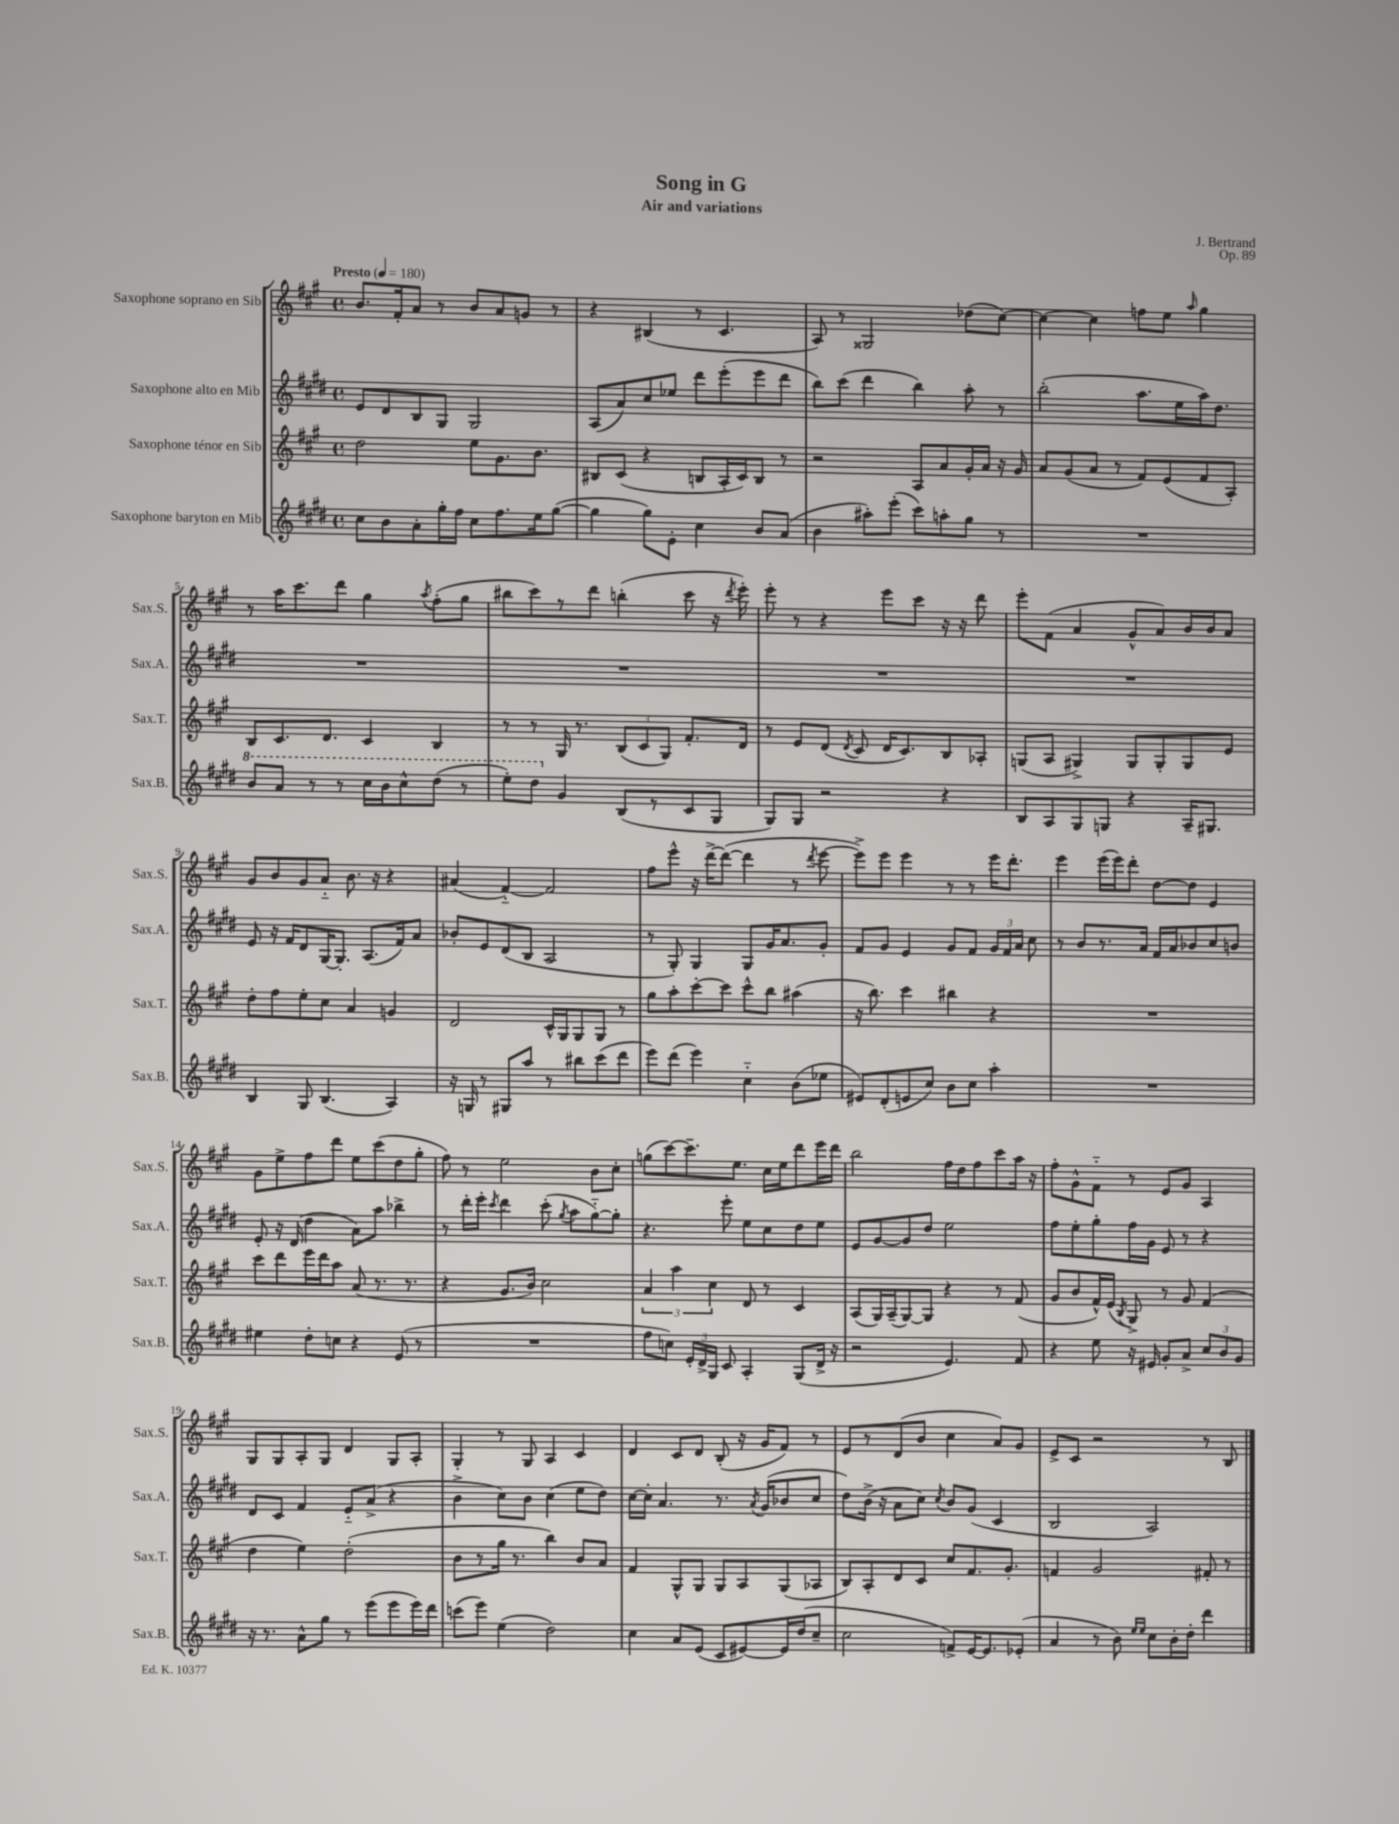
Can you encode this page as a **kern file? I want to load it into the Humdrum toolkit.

**kern	**kern	**kern	**kern
*staff4	*staff3	*staff2	*staff1
*clefG2	*clefG2	*clefG2	*clefG2
*k[f#c#g#d#]	*k[f#c#g#]	*k[f#c#g#d#]	*k[f#c#g#]
*M4/4	*M4/4	*M4/4	*M4/4
*met(c)	*met(c)	*met(c)	*met(c)
*MM180	*MM180	*MM180	*MM180
8cc#	2dd	8e	8.b
8b	.	8d#	.
.	.	.	16f#'
8a'	.	8B	8a
16gg#'	.	8G#	8r
16ff#	.	.	.
8cc#	8ee	2G#	8b
8.ff#	8.g#	.	8a
.	.	.	8g
16ee	8.b	.	.
([8gg#	.	.	8r
=	=	=	=
4gg#]	8B#	(8A	4r
.	(8c#	8a)	.
8gg#)	4r	8cc#	(4B#
8e'	.	8ee-	.
4cc#	8B	8ddd#	8r
.	16A'	(8eee'	4.c#
.	16c#)	.	.
8b	8B	8eee	.
(8a	8r	8ddd#	.
=	=	=	=
4b	2r	8bb)	8A)
.	.	(8ccc#	8r
8aa#')	.	4ddd#	2G##
(8eee'	.	.	.
8ccc#)	8A	4bb)	.
8aa'	8a	.	.
8gg#	16g#'	8aa'	(8dd-
.	16a	.	.
8r	16r	8r	[8cc#)
.	16g#	.	.
=	=	=	=
1r	8a	(2bb'	4cc#_
.	(8g#	.	.
.	8a	.	4cc#]
.	8r	.	.
.	8f#)	8.aa	8ff
.	(8e	.	8ee
.	.	16ee	.
.	.	.	16qqaa
.	8f#	16aa)	4gg#
.	.	8.dd#	.
.	8A')	.	.
=	=	=	=
8bb	8B	1r	8r
8aa	8.c#	.	16aa
.	.	.	8.ccc#
8r	.	.	.
.	8.d	.	.
8r	.	.	8ddd
16ccc#	4c#	.	4gg#
16bb	.	.	.
8ccc#^^	.	.	.
.	.	.	8qaa
(8ddd#	4B	.	(8ff#'
8r	.	.	8gg#
=	=	=	=
8eee')	8r	1r	8bb#
8ddd#	8r	.	8ccc#)
4g#	16G#	.	8r
.	8.r	.	.
.	.	.	8ddd
(8B	(12B	.	(4bb'
.	12c#	.	.
8r	.	.	.
.	12G#)	.	.
8c#	8.f#'	.	8ccc#
8G#	.	.	16r
.	.	.	8qddd
.	16d	.	16eee')
=	=	=	=
8G#)	8r	1r	8eee'
8G#	8e	.	8r
2r	(8d	.	4r
.	8qd	.	.
.	8c#	.	.
.	16d	.	8eee
.	8.c#)	.	.
.	.	.	8ccc#
4r	8B	.	16r
.	.	.	16r
.	8A-'	.	8ddd
=	=	=	=
8B	(8G	1r	8eee'
8A	8A	.	(8f#
8G#	4G#^)	.	4a
8G	.	.	.
4r	8G#	.	8g#^^
.	8G#'	.	8a)
16A~	8G#	.	16b
8.G#	.	.	16b
.	8e	.	8a
=	=	=	=
4B	8dd'	8e	8g#
.	8ff#	16r	8b
.	.	16f#	.
8G#	8ee'	8d#	8g#
(4.B	8cc#	[16G#	8a'~
.	.	8.G#']	.
.	4a	.	8.b
.	.	(8.A	.
.	.	.	16r
4A)	4g	.	4r
.	.	16f#)	.
.	.	8a	.
=	=	=	=
16r	2d	8b-'	(4a#
16G	.	.	.
8r	.	8e	.
8G#	.	(8d#	[4f#'~)
8aa	.	8B	.
8r	16c#^^	2A	2f#]
.	16G#	.	.
8bb#	8G#	.	.
(8ccc#	8G#	.	.
8ddd#	8r	.	.
=	=	=	=
8eee)	8gg#	8r	8ff#
(8ddd#	8aa'	8G#')	8eee^^
4eee)	[8ccc#'	4G#	16r
.	.	.	[16ddd^
.	8ccc#]	.	(8ddd_
4cc#'~	8ccc#^^	8G#	4ddd]
.	8bb	16g#	.
.	.	8.a	.
(8b	(4aa#	.	8r
.	.	.	8qddd
8ee-	.	8g#'	[8eee
=	=	=	=
8e#)	16r	8f#	8eee^])
.	8.bb)	.	.
(8d#'	.	8g#	8eee
8e	4ccc#	4e	4eee
8cc#)	.	.	.
8b	4bb#	8g#	8r
8cc#	.	8f#	8r
4aa'	4r	24g#	16eee
.	.	24f#	.
.	.	.	8.ddd'
.	.	24a	.
.	.	8cc#	.
=	=	=	=
1r	1r	8r	4eee
.	.	8b	.
.	.	8.r	(16eee
.	.	.	16eee)
.	.	.	8ddd'
.	.	16a	.
.	.	16f#	[8dd
.	.	16a	.
.	.	8b-	8dd]
.	.	8cc#	4e
.	.	8b	.
=	=	=	=
4ee#	8ccc#	8e'	8g#
.	8ddd	16r	8ee^
.	.	(16d#	.
8dd#'	16eee	4dd#	8ff#
.	16ddd	.	.
8cc	8aa	.	8ddd
4r	(8a	8a)	8ee
.	8.r	8aa	(8ccc#
(8e	.	4bb-^	8dd
.	8.r	.	.
8r	.	.	8gg#'
=	=	=	=
1r	4r	8r	8ff#)
.	.	16ddd#'	8r
.	.	16eee'	.
.	.	8qccc#	.
.	8.g#	4ddd#	2ee
.	16b)	.	.
.	2cc#	(8ccc#'	.
.	.	8qgg#	.
.	.	8aa	.
.	.	[8gg#'~)	8b
.	.	8gg#']	8cc#'
=	=	=	=
8ff#	6a	4.r	(8gg
8cc)	.	.	[8ccc#)
.	6aa	.	.
24e'	.	.	8.ccc#~]
24d#^	.	.	.
24G#	6cc#	.	.
8c#	.	8eee'	.
.	.	.	8.ee
4A'	8d	8ee	.
.	8r	8cc#	16cc#
.	.	.	16ee
(8G#	4c#	8dd#	8ddd
16d#^	.	8ee	16eee
16r	.	.	16ddd
=	=	=	=
2r	(8A	8e	2bb
.	16G#)	[8g#	.
.	(16A~	.	.
.	[8G#)	8g#]	.
.	8G#]	8dd#	.
4.e)	4r	2ee	16ff#
.	.	.	16dd
.	.	.	8ff#
.	8r	.	8ccc#
8f#	(8f#	.	16aa
.	.	.	16r
=	=	=	=
4r	8g#	8ff#	8ff#'
.	8b	8ee'	8g#^^
8ee	16f#^^)	8gg#'	8f#'~
.	(16e	.	.
.	8qB	.	.
16r	8G#^)	16ff#	8r
16e#	.	16g#	.
8g#'	8r	8e	8e
8a^	8g#	8r	8g#
12cc#	(4f#	4r	4A
12b	.	.	.
12g#	.	.	.
=	=	=	=
16r	4dd	8d#	8G#
8.r	.	.	.
.	.	8c#	8G#
8a^^	4ee)	4f#	8A'
8gg#	.	.	8G#
8r	(2dd'	8e'~	4d
(8eee	.	(8a^	.
8eee	.	4r	8G#
16eee)	.	.	8A'
16ddd#	.	.	.
=	=	=	=
(8ccc	8b	4b^	4G#'
8eee)	8r	.	.
(4ee	16gg#	8cc#)	8r
.	8.r	.	.
.	.	8b	8G#
2dd#)	4bb)	(4cc#	4A
.	8b	8ee	4c#
.	8a	8dd#)	.
=	=	=	=
4cc#	4f#	[16cc#	4d
.	.	16cc#']	.
.	.	4.a	.
8a	8G#^^	.	8c#
(8e	8G#	.	8d
8c#	8G#	8.r	(8B'
[8e#)	8A	.	16r
.	.	8qa	.
.	.	(16g#	16g#
16e#]	(8G#	8b-	8f#)
(16dd#	.	.	.
8cc#~	8A-	8cc#	8r
=	=	=	=
2cc#	8B)	8dd#)	8e
.	8A'	(16b^	8r
.	.	16r	.
.	8d	8a	(8d
.	8c#	8cc#)	8b
.	.	8qcc#	.
8f^)	8cc#	8b	4cc#
[16e	8.f#	(8g#	.
8.e]	.	.	.
.	.	4c#	8a)
.	8.g#'	.	.
(8e-'	.	.	8g#
=	=	=	=
4a	4f	2B	8e^
.	.	.	8c#
8r	2g#	.	2r
8b)	.	.	.
16qqee	.	.	.
16qqee	.	.	.
8cc#	.	2A)	.
16b'	.	.	.
16dd#'	.	.	.
4ddd#	8f#'	.	8r
.	8r	.	8B
==	==	==	==
*-	*-	*-	*-
